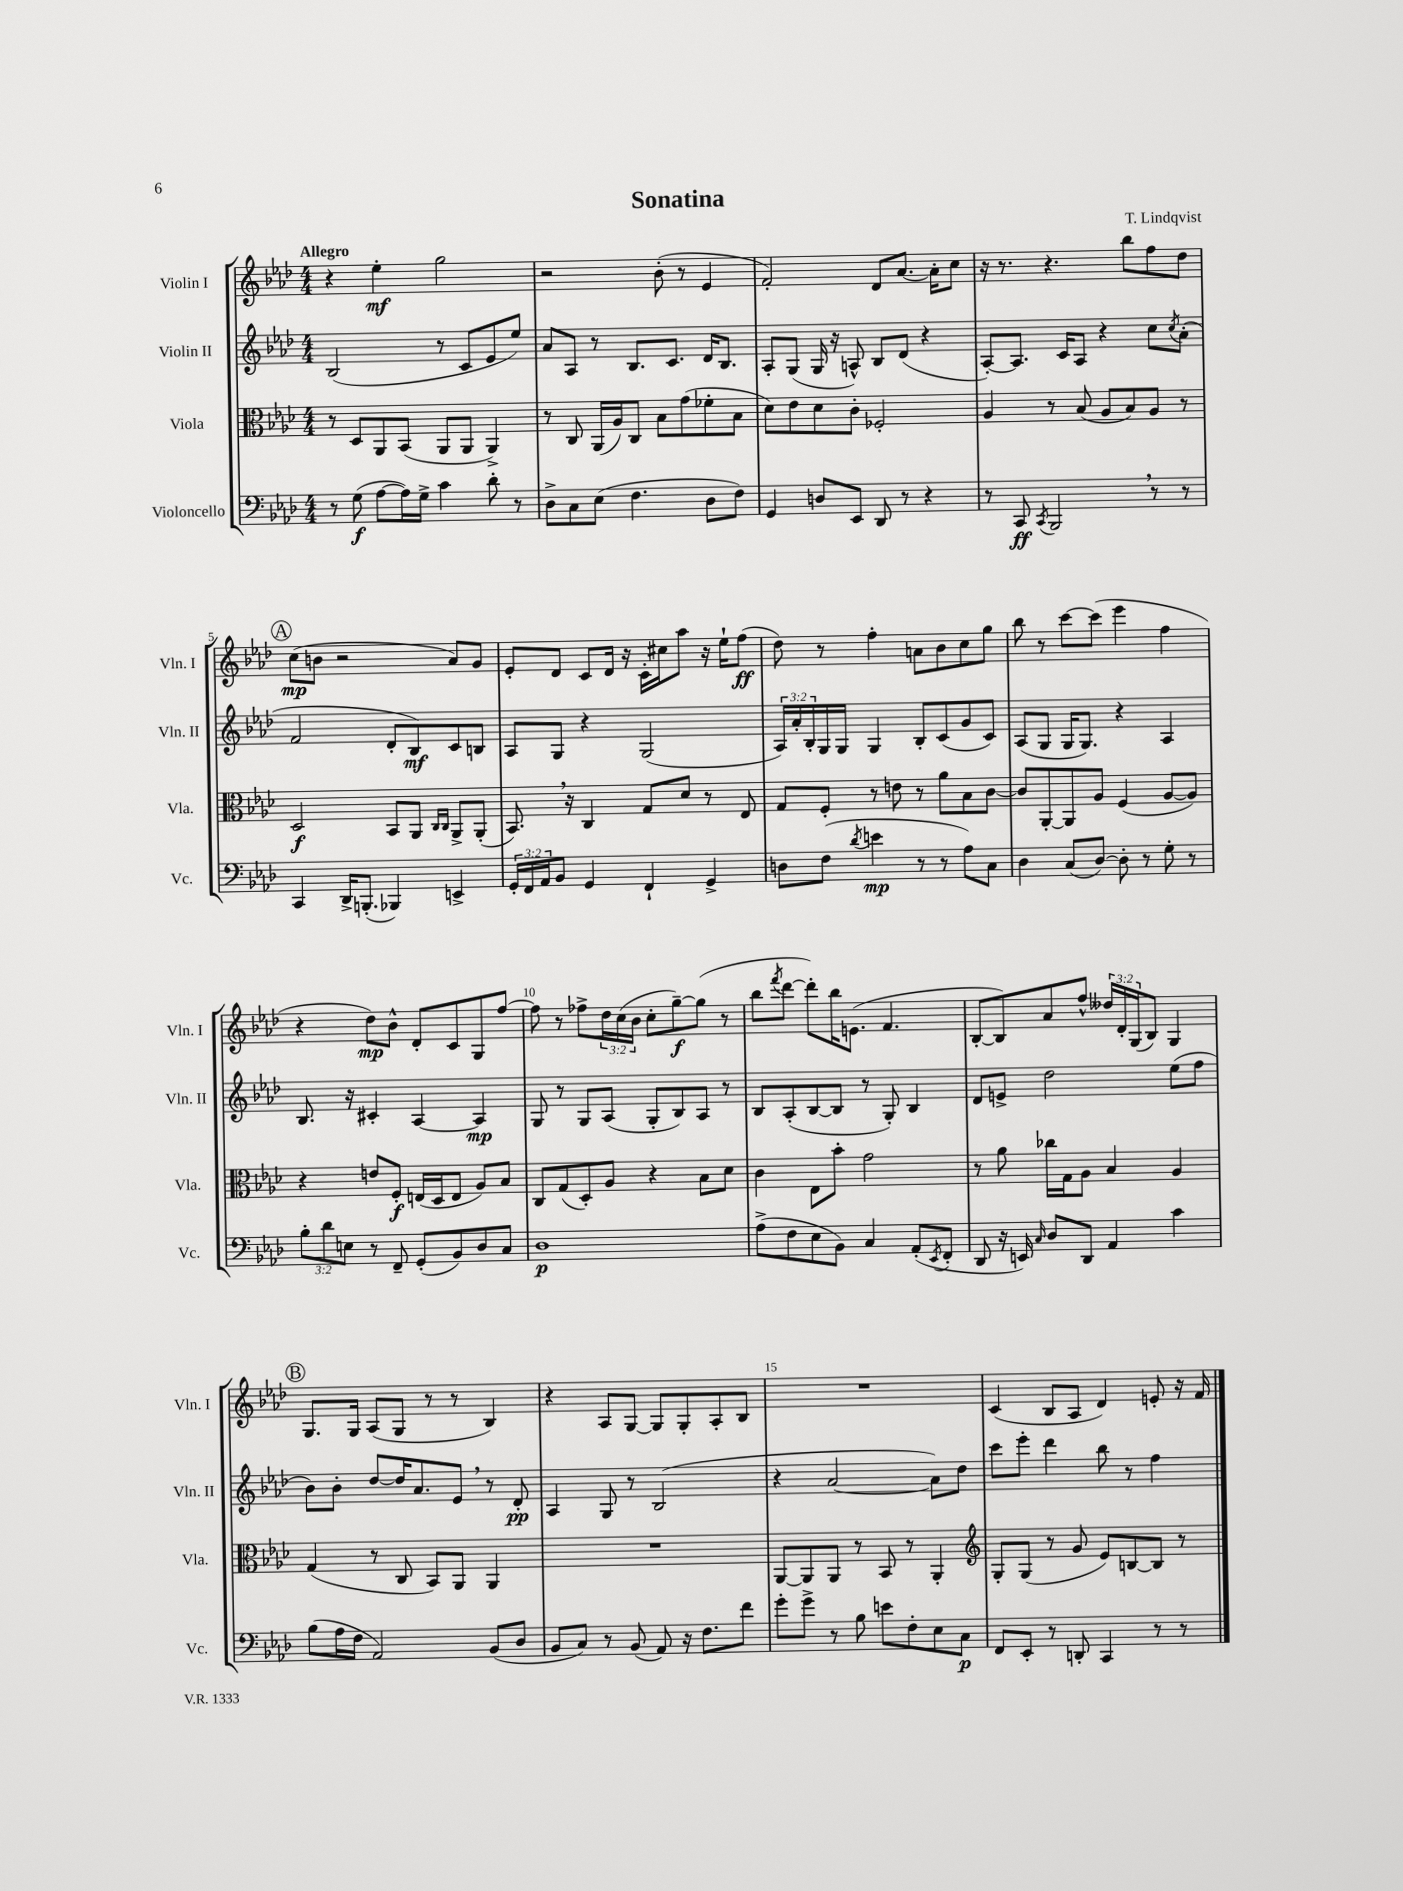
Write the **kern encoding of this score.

**kern	**kern	**kern	**kern
*staff4	*staff3	*staff2	*staff1
*clefF4	*clefC3	*clefG2	*clefG2
*k[b-e-a-d-]	*k[b-e-a-d-]	*k[b-e-a-d-]	*k[b-e-a-d-]
*M4/4	*M4/4	*M4/4	*M4/4
8r	8r	(2B-	4r
(8G	8D-	.	.
[8A-	8AA-	.	4ee-'
16A-])	(8BB-	.	.
16G^	.	.	.
4c	8AA-	8r	2gg
.	8AA-	8c	.
8d-'	4AA-^)	8e-	.
8r	.	8ee-)	.
=	=	=	=
8D-^	8r	8a-	2r
8C	8C	8A-	.
(8E-	(16AA-	8r	.
.	16A-)	.	.
4.F	8C	8.B-	.
.	8B-	.	(8b-'
.	.	8.c	.
.	(8g	.	8r
8D-	8f-'	16d-	4e-
.	.	8.B-	.
8F)	8B-	.	.
=	=	=	=
4GG	8d-)	8A-'	2f')
.	8e-	(8G	.
8D	8d-	16G	.
.	.	16r	.
8EE-	8c'	8A^^)	.
8DD-	2F-'	8B-	8d-
8r	.	(8d-	[8.a-
4r	.	4r	.
.	.	.	16a-']
.	.	.	8cc
=	=	=	=
8r	4A-	[8A-')	16r
.	.	.	8.r
8CC	.	8.A-]	.
8qCC	.	.	.
2BBB-	8r	.	4.r
.	.	16c	.
.	(8B-	8A-	.
.	8A-	4r	.
.	8B-)	.	8bb-
8r	8A-	8cc	8ff
.	.	8qcc	.
8r	8r	(8a-'	8dd-
=	=	=	=
4CC	2D-	2f	(8cc
.	.	.	8b
16DD-^	.	.	2r
(8.BBB'	.	.	.
4BBB-)	8BB-	8d-'	.
.	8AA-	8B-)	.
.	16qqC	.	.
.	16qqC	.	.
4EE^	8AA-^	8c	8a-)
.	(8AA-'	8B	8g
=	=	=	=
24GG'	8.BB-)	8A-	8e-'
24FF	.	.	.
24AA-	.	.	.
8BB-	.	8G	8d-
.	16r	.	.
4GG	4C	4r	8c
.	.	.	16d-
.	.	.	16r
4FF`	8G	(2G	16c'
.	.	.	16cc#
.	8d-	.	8aa-
4GG^	8r	.	16r
.	.	.	16ee-`
.	8E-	.	(8ff
=	=	=	=
8D	8G	24A-)	8dd-)
.	.	24a-'	.
.	.	24B-'	.
(8F	8F'	16G	8r
.	.	16G	.
8qd-	.	.	.
4e	8r	4G	4ff'
.	8e	.	.
8r	8r	8B-'	8a
8r	8a-	(8c	8b-
8A-)	8B-	8g	8cc
8C	[8c	8c)	8gg
=	=	=	=
4D-	8c]	(8A-	8bb-
.	[8AA-'	8G	8r
(8C	8AA-]	16G	[8ccc
.	.	8.G)	.
[8D-)	8A-	.	(8ccc]
8D-']	(4F	4r	4eee-
8r	.	.	.
8G'	[8A-	4A-	4ff
8r	8A-])	.	.
=	=	=	=
12B-'	4r	8.B-	4r
12d-	.	.	.
12E	.	.	.
.	.	16r	.
8r	8e	4c#'	8dd-)
8FF~	8F'	.	8b-^^
(8GG'	(16E	[4A-	8d-'
.	16D-	.	.
8BB-)	8E	.	8c
8D-	8A-)	4A-]	8G
8C	8B-	.	[8ff
=	=	=	=
1D-	8C	8G	8ff]
.	(8G	8r	8r
.	8D-')	8G	8ff-^
.	8A-	(8A-	24dd-
.	.	.	(24cc
.	.	.	24b-
.	4r	8G'	8cc'
.	.	8B-)	[8gg~)
.	8B-	8A-	(8gg]
.	8d-	8r	8r
=	=	=	=
(8A-^	4c	8B-	8bb-
.	.	.	8qfff
8F	.	(8A-'	[8ddd-
8E-	8E-	[8B-	8ddd-'])
8BB-)	8b-'	8B-]	16bb-
.	.	.	(8.e
4C	2g	8r	.
.	.	8G')	4.f
(8AA-'	.	4B-	.
8qEE-	.	.	.
8FF'	.	.	.
=	=	=	=
8DD-	8r	8d-	[8B-'
16r	8a-	8e^	8B-])
16EE)	.	.	.
16qqC	.	.	.
8D-	16cc-	2dd-	8a-
.	16G	.	.
8DD-	8A-	.	8ff^^
4AA-	4B-	.	24dd--
.	.	.	24d-'
.	.	.	(24G
.	.	.	8B-)
4c	4A-	(8ee-	4G
.	.	8ff	.
=	=	=	=
(8B-	(4G	8b-)	8.G
16A-	.	8b-'	.
16F	.	.	16G
2AA-)	8r	[8dd-	(8A-
.	8C	16dd-]	8G
.	.	8.a-	.
.	8BB-)	.	8r
.	8AA-	8e-	8r
(8BB-	4AA-	8r	4B-)
8D-	.	8d-'	.
=	=	=	=
8BB-	1r	4A-	4r
8C)	.	.	.
8r	.	8G	8A-
(8BB-	.	8r	[8G
8AA-)	.	(2B-	8G]
16r	.	.	8G'
8.F	.	.	.
.	.	.	8A-'
8f	.	.	8B-
=	=	=	=
8g'	[8AA-	4r	1r
8g^	8AA-]	.	.
8r	8AA-	[2a-	.
8B-	8r	.	.
8e	8BB-	.	.
8F'	8r	.	.
8E-	4AA-'	8a-])	.
8C	.	8dd-	.
=	=	=	=
*	*clefG2	*	*
8FF	8G'	8ccc	(4c
8EE-'	(8G	8eee-'	.
8r	8r	4ddd-	8B-
8DD'	8g	.	8A-
4CC	8e-)	8bb-	4d-)
.	[8B	8r	.
8r	8B]	4ff	8e'
8r	8r	.	16r
.	.	.	16f
==	==	==	==
*-	*-	*-	*-
